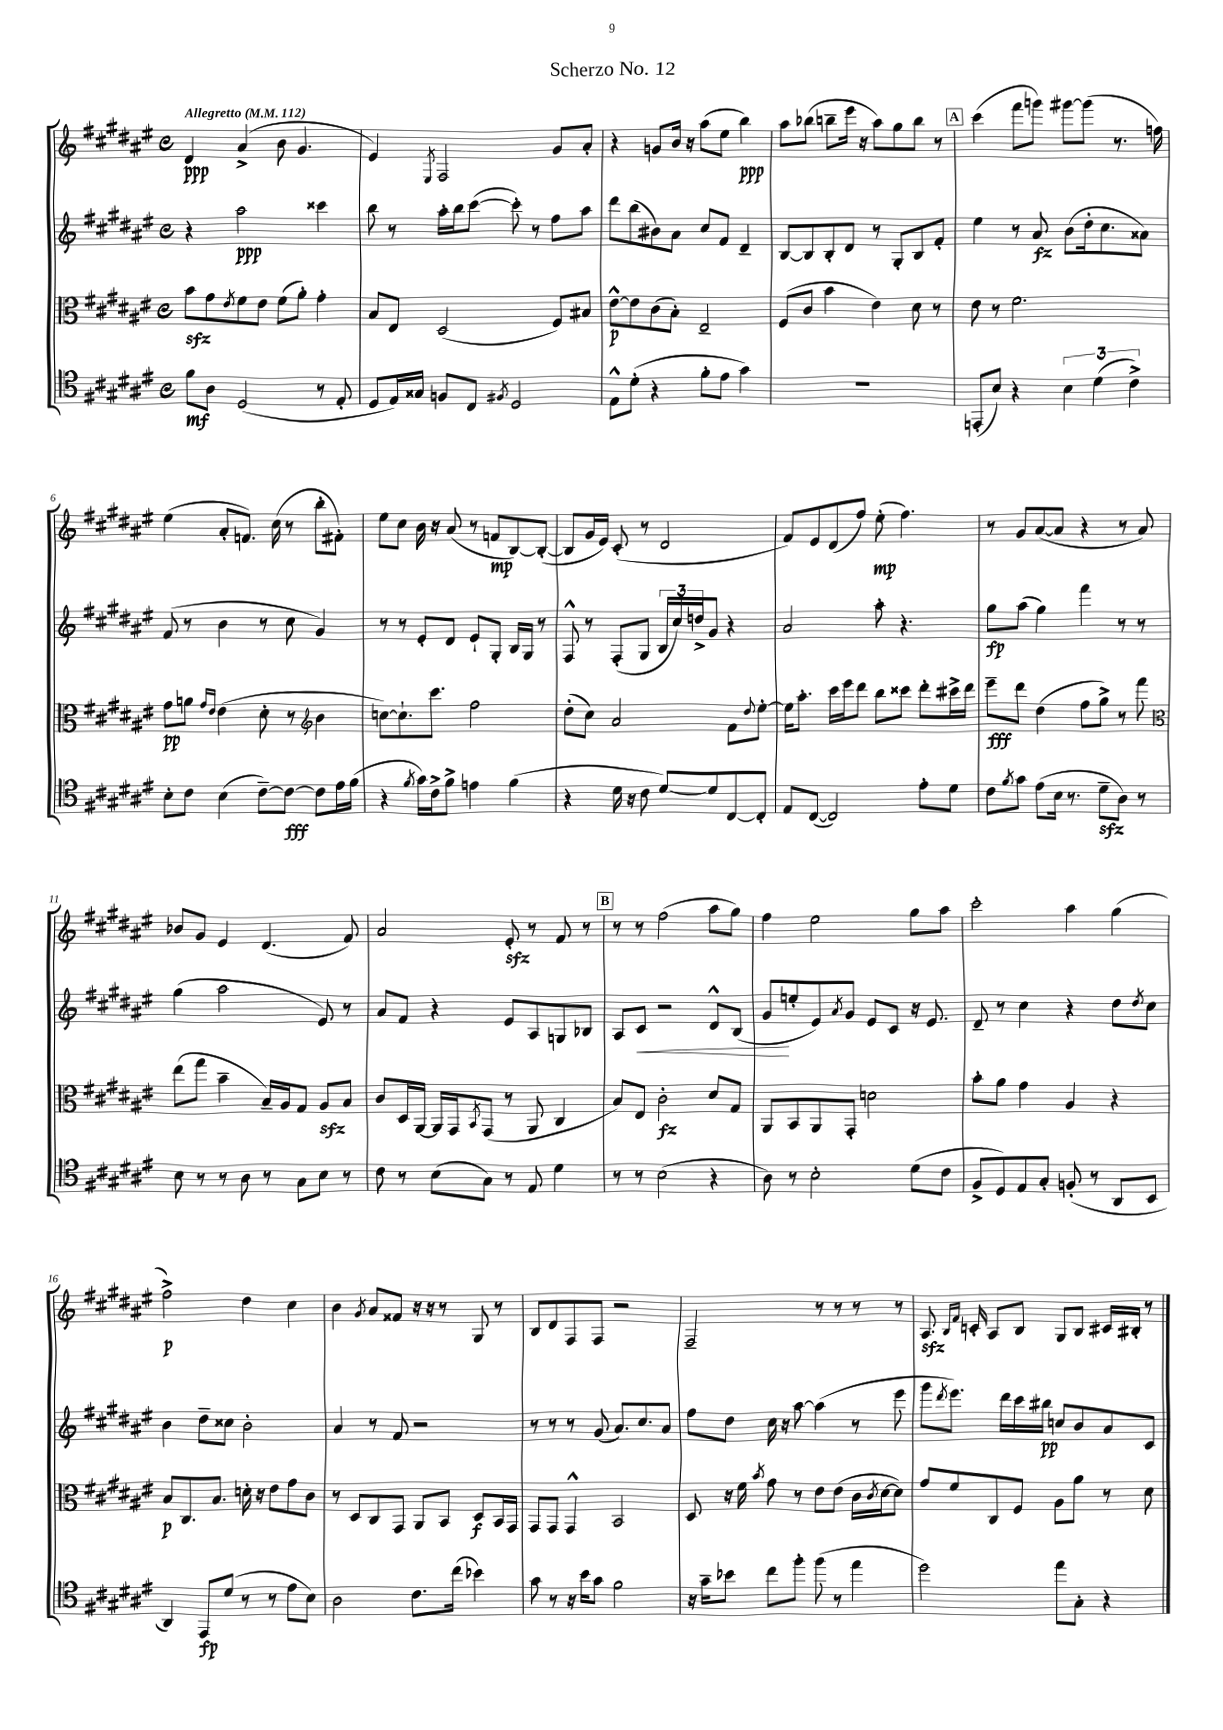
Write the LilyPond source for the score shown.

\header { title = "Scherzo No. 12" }
<<
\new StaffGroup <<
\new Staff = "s0" {
    \clef treble \key fis \major \defaultTimeSignature \time 4/4 \tempo "Allegretto" 4 = 112
    dis'4\ppp ais'4->( b'8 gis'4. |
    eis'4) \acciaccatura { eis8 } fis2 gis'8 ais'8-. |
    r4 g'8 b'16 r16 ais''8( eis''8 b''4\ppp) |
    ais''8 bes''8( b''8-- eis'''16 r16 ais''8) gis''8 b''8 r8 |
    \mark \markup { \box "A" } cis'''4( fis'''8 g'''8) gis'''8~ gis'''8( r8. f''16) |
    eis''4( ais'8-. f'8.) cis''16( r8 b''8-. fis'8-.) |
    eis''8 cis''8 b'16 r16 ais'8( r8 f'8\mp b8~) b8~-.( |
    b8 gis'16 eis'16) cis'8-.( r8 dis'2 |
    fis'8) eis'8 dis'8( fis''8) eis''8-.\mp( fis''4.) |
    r8 gis'8 ais'8~( ais'8 r4 r8 ais'8) |
    bes'8 gis'8 eis'4 dis'4.( fis'8) |
    ais'2 eis'8-.\sfz r8 fis'8 r8 |
    \mark \markup { \box "B" } r8 r8 fis''2( ais''8 gis''8) |
    fis''4 eis''2 gis''8 ais''8 |
    cis'''2-. ais''4 gis''4( |
    fis''2->\p) dis''4 cis''4 |
    b'4 \acciaccatura { gis'8 } ais'8 fisis'8 r16 r16 r8 gis8 r8 |
    b8 dis'8 fis8 fis8 r2 |
    fis2-- r8 r8 r8 r8 |
    ais8.\sfz \grace { b16 fis'16 } c'16-. ais8 b8 gis8 b8 cis'16 bis16-. r8 \bar "|." |
}
\new Staff = "s1" {
    \clef treble \key fis \major \defaultTimeSignature \time 4/4
    r4 ais''2\ppp cisis'''4 |
    b''8 r8 ais''16-. b''16 cis'''8~( cis'''8-.) r8 fis''8 ais''8 |
    dis'''8 b''8( bis'8) ais'8 cis''8 fis'8 dis'4-- |
    b8~ b8 b8-. dis'8 r8 gis8-. b8 fis'8-. |
    \mark \markup { \box "A" } eis''4 r8 ais'8\fz b'8( dis''16-. cis''8. aisis'8) |
    fis'8( r8 b'4 r8 cis''8 gis'4) |
    r8 r8 eis'8-. dis'8 eis'8-! gis8-. b16 gis16 r8 |
    fis8-^ r8 fis8-.( gis8 \tuplet 3/2 { b16 cis''16) d''16-> } gis'8 r4 |
    ais'2 ais''8-. r4. |
    gis''8\fp ais''8( gis''4) fis'''4 r8 r8 |
    gis''4( ais''2 eis'8) r8 |
    ais'8 fis'8 r4 eis'8 ais8 g8 bes8 |
    \mark \markup { \box "B" } ais8 cis'8\< r2 dis'8-^ b8( |
    gis'8\! e''8-. eis'8) \acciaccatura { ais'8 } gis'8 eis'8 cis'8 r16 eis'8. |
    dis'8-- r8 cis''4 r4 dis''8 \acciaccatura { dis''8 } cis''8 |
    b'4 dis''8-- cisis''8 b'2-. |
    ais'4 r8 fis'8 r2 |
    r8 r8 r8 gis'8( ais'8.) cis''8. ais'8 |
    fis''8 dis''8 cis''16 r16 ais''8~ ais''4( r8 eis'''8 |
    gis'''8 \acciaccatura { dis'''8 } eis'''8.) dis'''16 cis'''16 bis''16\pp c''8 b'8 ais'8 cis'8 \bar "|." |
}
\new Staff = "s2" {
    \clef alto \key fis \major \defaultTimeSignature \time 4/4
    b'8\sfz gis'8 \acciaccatura { eis'8 } fis'8 eis'8 fis'8( ais'8-.) gis'4-. |
    b8 eis8 dis2( fis8) bis8 |
    eis'8~-^\p eis'8 cis'8( b8-.) eis2-- |
    fis8( cis'8 b'4 eis'4) dis'8 r8 |
    \mark \markup { \box "A" } eis'8 r8 fis'2. |
    gis'8\pp a'8 \grace { gis'16 eis'16 } eis'4( dis'8-. r8 \clef treble b'4 |
    c''8~) c''8.-! cis'''8. fis''2 |
    dis''8-.( cis''8) ais'2 fis'8 \appoggiatura { dis''8 } eis''8~-. |
    eis''16 ais''8.-. cis'''16 eis'''16 dis'''8 b''8 cisis'''8 dis'''8-. cis'''16-> dis'''16 |
    eis'''8--\fff dis'''8 dis''4( fis''8 gis''8->) r8 fis'''8 |
    \clef alto eis''8( gis''8 b'4-- b16--) ais16 gis8 ais8\sfz b8 |
    cis'8 dis16 ais,16~ ais,16 gis,16 \acciaccatura { b,8 } gis,8( r8 ais,8 cis4 |
    \mark \markup { \box "B" } b8) eis8 cis'2-.\fz dis'8 gis8 |
    ais,8 b,8 ais,8 gis,8-. d'2 |
    b'8-. ais'8 gis'4 ais4 r4 |
    b8\p cis8. b8. d'16-. r16 eis'8 gis'8 cis'8 |
    r8 dis8 cis8 gis,8 ais,8 b,8 dis8\f b,16 gis,16 |
    gis,8 gis,8 gis,4-^ b,2 |
    dis8 r16 fis'16 \acciaccatura { b'8 } gis'8 r8 eis'8 eis'8( cis'16 \acciaccatura { cis'8 } dis'16~ dis'8) |
    gis'8 fis'8 cis8 fis8 ais8 ais'8 r8 dis'8 \bar "|." |
}
\new Staff = "s3" {
    \clef tenor \key fis \major \defaultTimeSignature \time 4/4
    fis'8\mf ais8 dis2( r8 eis8-. |
    dis8 eis16) gisis16 f8 cis8 \acciaccatura { fis8 } dis2 |
    eis8-^ dis'8-.( r4 fis'8-. eis'8 gis'4) |
    R1 |
    \mark \markup { \box "A" } e,8-.( b8) r4 \tuplet 3/2 { b4 dis'4( cis'4->) } |
    b8-. cis'8 b4( cis'8~--) cis'8~\fff cis'8 eis'16 fis'16( |
    r4 \acciaccatura { fis'8 } gis'16) cis'16-> fis'8-> e'4 fis'4( |
    r4 dis'16 r16 cis'8 dis'8~) dis'8 cis8~ cis8-. |
    eis8 cis8~( cis2) eis'8-. dis'8 |
    cis'8 \acciaccatura { fis'8 } gis'8 eis'8( b16 r8. dis'8--\sfz ais8) r8 |
    b8 r8 r8 ais8 r8 gis8 b8 r8 |
    cis'8 r8 b8( gis8) r8 eis8 dis'4 |
    \mark \markup { \box "B" } r8 r8 b2( r4 |
    ais8) r8 b2-. dis'8( cis'8 |
    fis8-> dis8) eis8 gis8-. f8-.( r8 ais,8 b,8 |
    ais,4) eis,8\fp dis'8( r8 r8 eis'8 b8) |
    ais2 cis'8. cis''16( bes'4) |
    gis'8 r8 r16 b'16 gis'8 fis'2 |
    r16 gis'16-- bes'8 cis''8 fis''8-. fis''8( r8 eis''4 |
    dis''2) eis''8 gis8-. r4 \bar "|." |
}
>>
>>
